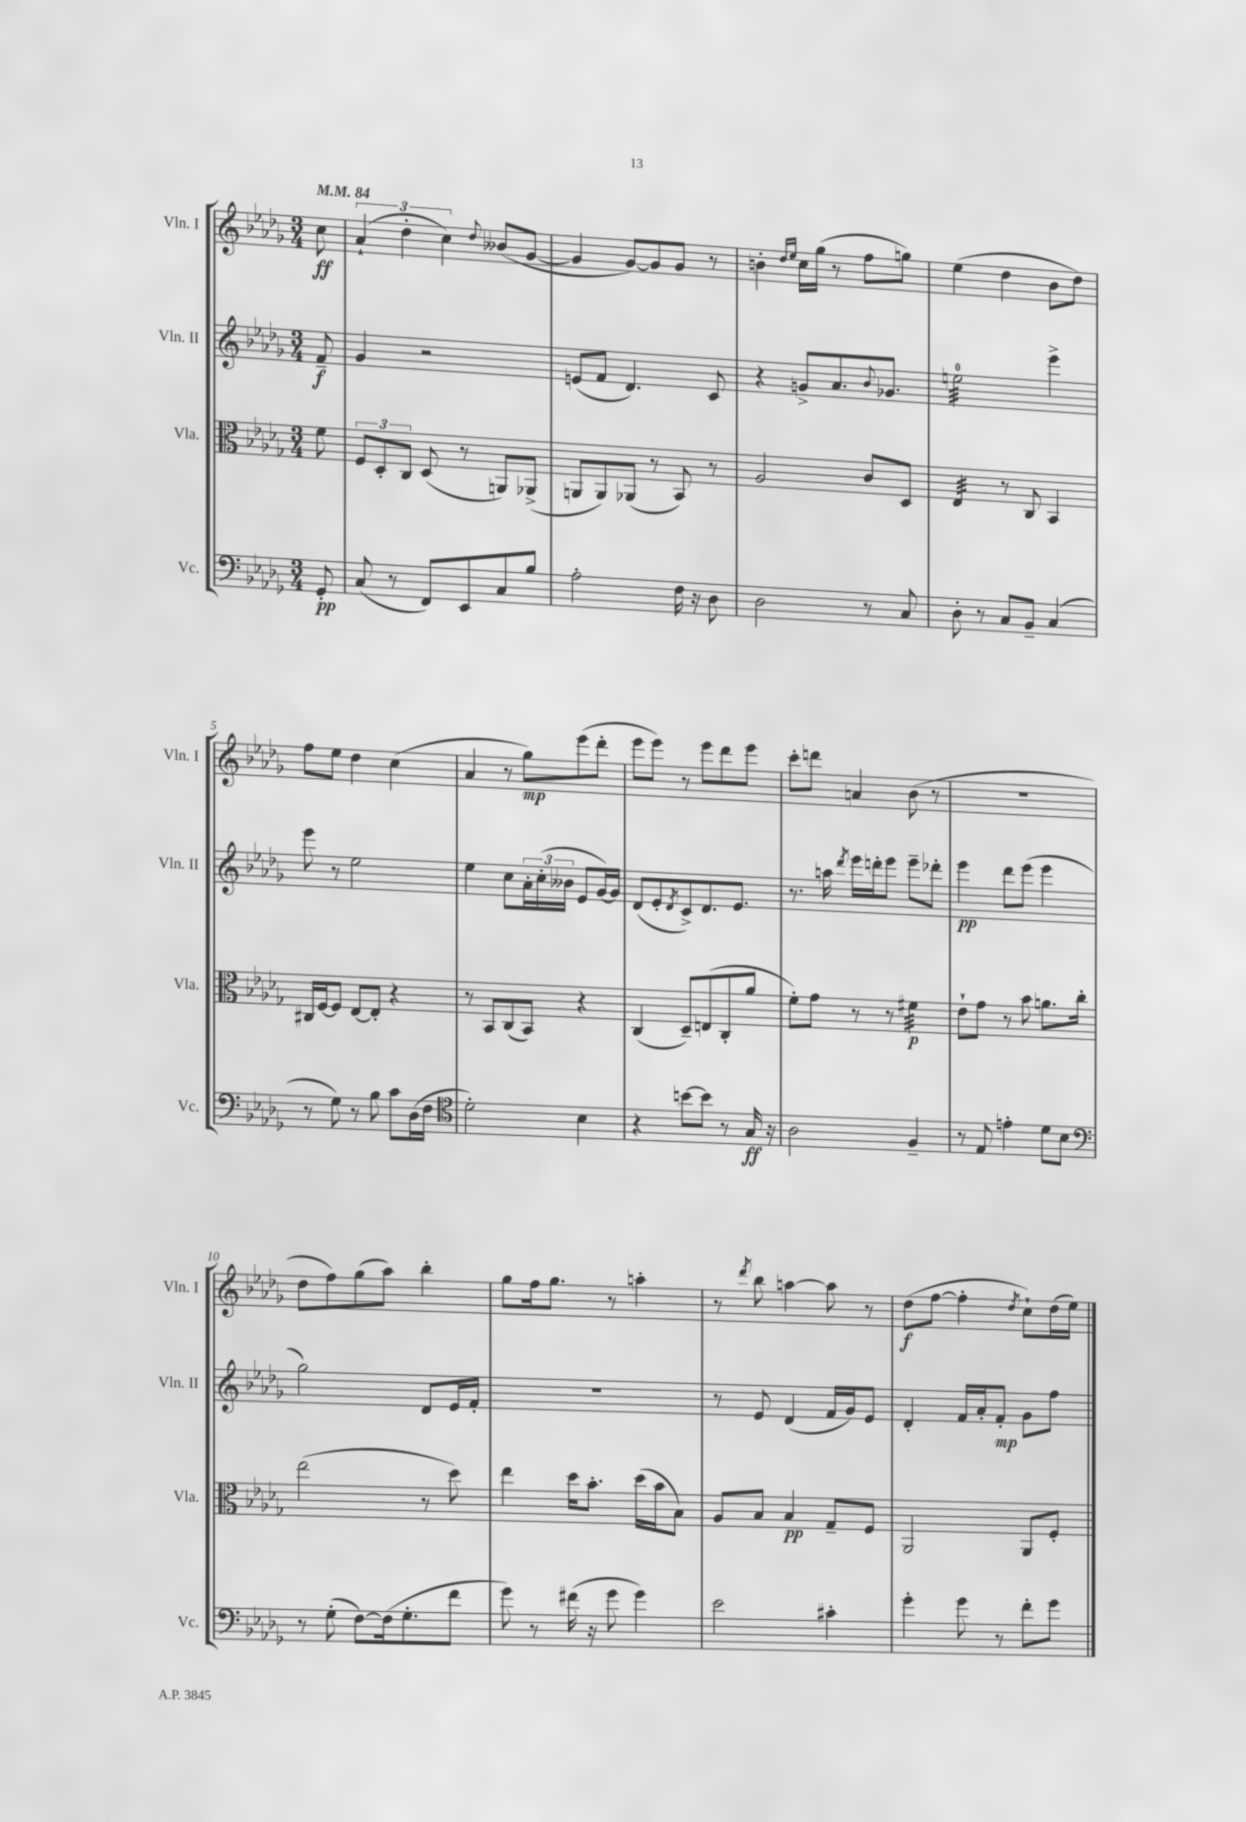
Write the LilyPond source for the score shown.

<<
\new StaffGroup <<
\new Staff = "s0" \with { instrumentName = "Vln. I" shortInstrumentName = "Vln. I" } {
    \clef treble \key des \major \numericTimeSignature \time 3/4 \partial 8 \tempo 4 = 84
    c''8\ff |
    \tuplet 3/2 { aes'4-!( des''4-. c''4) } \appoggiatura { des''8 } beses'8( ges'8~ |
    ges'4 ges'8~) ges'8 ges'8 r8 |
    b'4-. \grace { des''16 ees''16 } c''16 ges''16( r8 f''8 g''8) |
    ees''4( des''4 bes'8 des''8) |
    f''8 ees''8 des''4 c''4( |
    aes'4 r8 ges''8\mp) ees'''8( des'''8-. |
    ees'''8 ees'''8) r8 ees'''8 des'''8 ees'''8 |
    c'''8-. d'''8 a'4 bes'8( r8 |
    R2. |
    des''8 f''8) ges''8( aes''8) bes''4-. |
    ges''8 f''16 ges''8. r8 a''4-. |
    r8 \acciaccatura { des'''8 } bes''8 a''4~ a''8 r8 |
    des''8\f( f''8~ f''4-. \acciaccatura { des''8 } c''8-!) des''16( ees''16) \bar "|." |
}
\new Staff = "s1" \with { instrumentName = "Vln. II" shortInstrumentName = "Vln. II" } {
    \clef treble \key des \major \numericTimeSignature \time 3/4 \partial 8
    f'8--\f |
    ges'4 r2 |
    e'8( f'8 des'4.) c'8 |
    r4 g'8-> aes'8. \appoggiatura { bes'8 } ges'8. |
    e''2:32-0 ees'''4-> |
    ees'''8 r8 ees''2 |
    ees''4 c''8 \tuplet 3/2 { aes'16-. c''16-.( beses'16 } ees'8 ges'16~) ges'16 |
    des'8( ees'8-. \acciaccatura { des'8 } c'8->) des'8. ees'8. |
    r8. a''16 \acciaccatura { des'''8 } ees'''16 d'''16-. ees'''8 ees'''8-- des'''8-. |
    ees'''4\pp des'''8 ees'''8( ees'''4 |
    ges''2) des'8 ees'16 f'16-. |
    R2. |
    r8 ees'8 des'4( f'16 ges'16) ees'8 |
    des'4-. f'16 aes'16-. f'8-.\mp ges'8 f''8 \bar "|." |
}
\new Staff = "s2" \with { instrumentName = "Vla." shortInstrumentName = "Vla." } {
    \clef alto \key des \major \numericTimeSignature \time 3/4 \partial 8
    f'8 |
    \tuplet 3/2 { f8 des8-. c8 } des8( r8 a,8) aes,8->( |
    a,8 a,8) aes,8( r8 bes,8) r8 |
    aes2 c'8 des8 |
    ees4:32 r8 c8 bes,4 |
    cis16 f16~ f8 ees8~ ees8-. r4 |
    r8 bes,8 c8( bes,8) r4 |
    c4( des8--) e8( c8-. aes'8 |
    f'8-.) ges'8 r8 r8 fis'4:32\p |
    ees'8-! ges'8 r8 bes'8 a'8. c''16-. |
    ees''2( r8 des''8) |
    ees''4 des''16 bes'8.-. des''16( bes'16 bes8) |
    aes8 bes8 bes4\pp ges8-- f8 |
    aes,2 aes,8 f8-. \bar "|." |
}
\new Staff = "s3" \with { instrumentName = "Vc." shortInstrumentName = "Vc." } {
    \clef bass \key des \major \numericTimeSignature \time 3/4 \partial 8
    ges,8-.\pp |
    c8( r8 f,8) ees,8 c8 bes8 |
    aes2-. f16 r16 des8 |
    des2 r8 c8 |
    des8-. r8 c8 bes,8-- c4( |
    r8 ges8) r8 bes8 c'8 des16( f16 |
    \clef tenor des'2-.) bes4 |
    r4 b'8~ b'8 r8 ges16\ff r16 |
    aes2 f4-- |
    r8 ees8 e'4-. des'8 bes8 |
    \clef bass r8 ges8-.( f8~) f16( ges8.-. f'8 |
    ges'8) r8 fis'16( r16 ges'8 ges'4) |
    ees'2 cis'4-. |
    ges'4-. ges'8 r8 f'8-. ges'8 \bar "|." |
}
>>
>>
